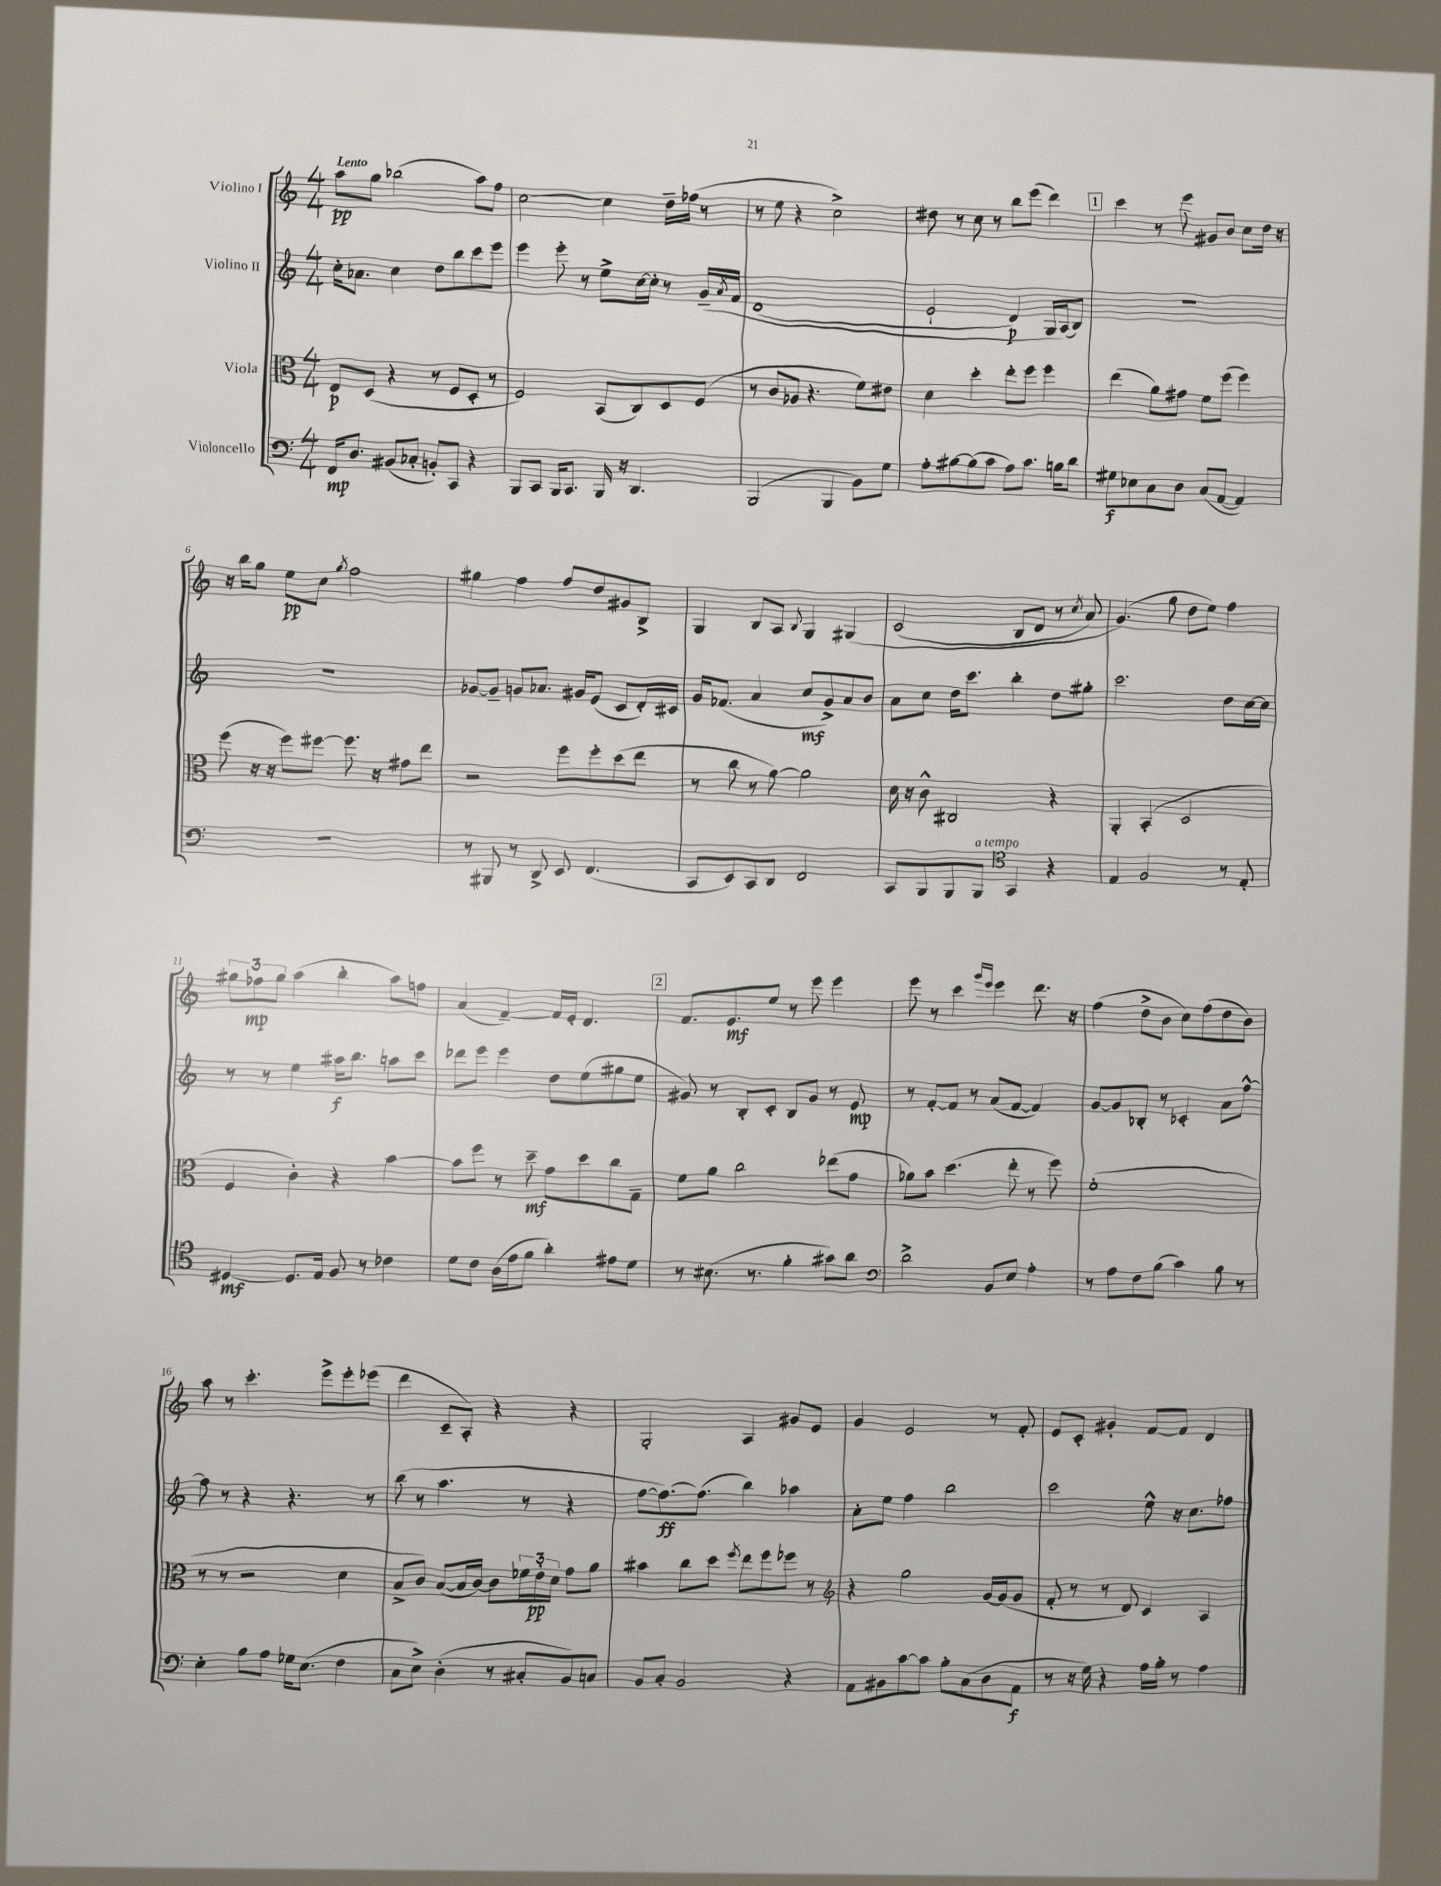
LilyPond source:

<<
\new StaffGroup <<
\new Staff = "s0" \with { instrumentName = "Violino I" } {
    \clef treble \key c \major \numericTimeSignature \time 4/4 \tempo "Lento"
    a''8\pp g''8 bes''2( a''8) f''8 |
    c''2~ c''4 d''16-- fes''16( r8 |
    r8 e''8 r4 c''2->) |
    dis''8 r8 c''8 r8 b''8 e'''8( d'''4) |
    \mark \markup { \box "1" } c'''4 r8 e'''8 gis'8 b'8 c''8 d''16 r16 |
    r16 b''16 g''8 e''8\pp c''8 \acciaccatura { g''8 } f''2 |
    gis''4 f''4 f''8 d''8 gis'8 b8-> |
    g4 b8 a8 \appoggiatura { b8 } g4 gis4\( |
    c'2( b8 d'8 r8 \acciaccatura { c''8 } a'8) |
    g'4.(\) g''8 d''8 e''8) f''4 |
    \tuplet 3/2 { gis''8 fes''8\mp gis''8 } a''4( b''4-. a''8) f''8 |
    a'4( f'4~--) f'16 e'16-. d'4. |
    \mark \markup { \box "2" } f'8. e'8.\mf e''8 r8 e'''8 e'''4 |
    e'''8 r8 c'''4 \grace { g'''16 e'''16 } e'''4 d'''8. r16 |
    f''4( d''8-> b'8 c''8) f''8( d''8 b'8) |
    a''8 r8 c'''4.-. e'''8-> e'''8-. ees'''8( |
    d'''4 c'8-- a8-.) r4 r4 |
    g2-. a4 gis'8 e'8 |
    g'4 e'2 r8 f'8-. |
    e'8 c'8-. gis'4-. f'8~ f'8 d'4 \bar "|." |
}
\new Staff = "s1" \with { instrumentName = "Violino II" } {
    \clef treble \key c \major \numericTimeSignature \time 4/4
    c''16-. aes'8. c''4 d''8 b''8 c'''8 e'''8 |
    e'''4 e'''8-. r8 e''8-> c''16~ c''16-. r8 g'16--\( \acciaccatura { a'8 } f'16 |
    d'1( |
    e'2-! d'4\p) g16 a16(\) b8) |
    \mark \markup { \box "1" } R1 |
    R1 |
    ges'8~ ges'8-- g'8 aes'8. gis'16 e'8( c'8 d'16-.) cis'16 |
    g'16 fes'8.( a'4 c''8\mf g'8->) a'8 b'8 |
    a'8 c''8 d''16 c'''8. b''4-. d''8 gis''8-. |
    c'''2. d''8 c''16~ c''16 |
    r8 r8 e''4 ais''16\f b''8. a''8 c'''8 |
    des'''8 e'''8 e'''4 d''8 e''8( gis''8 e''8 |
    \mark \markup { \box "2" } gis'8) r8 b8-. c'8-. b8 gis'8 r8 e'8\mp |
    r8 f'8~-. f'8 r8 a'8( f'8~ f'4) |
    g'8~ g'8 bes8-. r8 ces'4-. a'8 f''8~-^ |
    f''8 r8 r4 r4. r8 |
    b''8( r8 a''4. r8 r4 |
    f''8~ f''8.~\ff) f''8.( b''4) aes''4 |
    a'8-. e''8 f''4 b''2 |
    c'''2 e''8-^ r16 c''8. fes''8 \bar "|." |
}
\new Staff = "s2" \with { instrumentName = "Viola" } {
    \clef alto \key c \major \numericTimeSignature \time 4/4
    e8\p d8( r4 r8 f8 d8-. r8 |
    f2) b,8( c8) d8 f8( |
    r8 c'8 aes8 r4. f'8) eis'8 |
    d'4 d''4-. e''8-. f''8 f''4 |
    \mark \markup { \box "1" } e''4( a'8) gis'8 f'8 f''8( f''4) |
    f''8( r16 r16 f''8) fis''8~ fis''8. r16 gis'8 e''8 |
    r2 f''8 f''8-. d''8( e''8 |
    r8 c''8 r8 a'8~) a'2 |
    d'16 r16 c'8-^ cis2 r4 |
    a,4-. b,4-.( d2 |
    f4 c'4-.) r4 b'4~ |
    b'8 f''8 r8 d''8--\mf g'8 d''8 c''8 g8-- |
    \mark \markup { \box "2" } f'8 a'8 c''2 ees''8( g'8 |
    aes'8) b'8 d''4.( e''8-. r8 f''8) |
    f'1-.( |
    r8 r8 r2 d'4 |
    b8-> c'8) b8~( b16 c'16~) c'8 \tuplet 3/2 { fes'16 e'16-.\pp d'16 } g'8 a'8 |
    bis'4 c''8 d''8 \acciaccatura { f''8 } e''8 f''8 fes''8 r8 |
    \clef treble r4 g''2 g'16~ g'16( g'8 |
    f'8-. r8 r8 d'8) c'4 a4 \bar "|." |
}
\new Staff = "s3" \with { instrumentName = "Violoncello" } {
    \clef bass \key c \major \numericTimeSignature \time 4/4
    f,16\mp d8. bis,8( ces8-. b,8-.) c,8 r4 |
    b,,8 c,8 b,,16 c,8. b,,16 r16 d,4. |
    b,,2( b,,4 b,8) g8 |
    a8-. bis8~ bis8( c'8 a8) c'8. b16 d'8 |
    \mark \markup { \box "1" } gis8\f ees8 c8 d8 c8( a,8~ a,4) |
    r1 |
    r8 bis,,8 r8 d,8-> e,8 f,4.( |
    c,8 e,8) c,8 d,8 f,2 |
    c,8 b,,8 b,,8 b,,8^\markup { \italic "a tempo" } \clef tenor g,4 r4 |
    e4 f2 r8 e8-. |
    dis4~\mf dis8. e16 f8 r8 ces'4 |
    d'8 c'8 a16( e'16 f'8 a'4-.) eis'8 d'8 |
    \mark \markup { \box "2" } r8 bis8.( r8. f'4-. gis'8) a'8 |
    \clef bass d'2-> b,8 e8 a4-. |
    r8 a8 f8 b8( c'4) b8 r8 |
    e4-. b8 a8 ges16 e8.( f4 |
    c8 e8->) d4-.( r8 cis8-. b,8) c8 |
    b,8 c8-. b,2 r4 |
    a,8 bis,8 c'8~ c'8 b8-. c8( d8 a,8\f |
    r8 r16 g16) r4 a16 b16-. r8 a4 \bar "|." |
}
>>
>>
